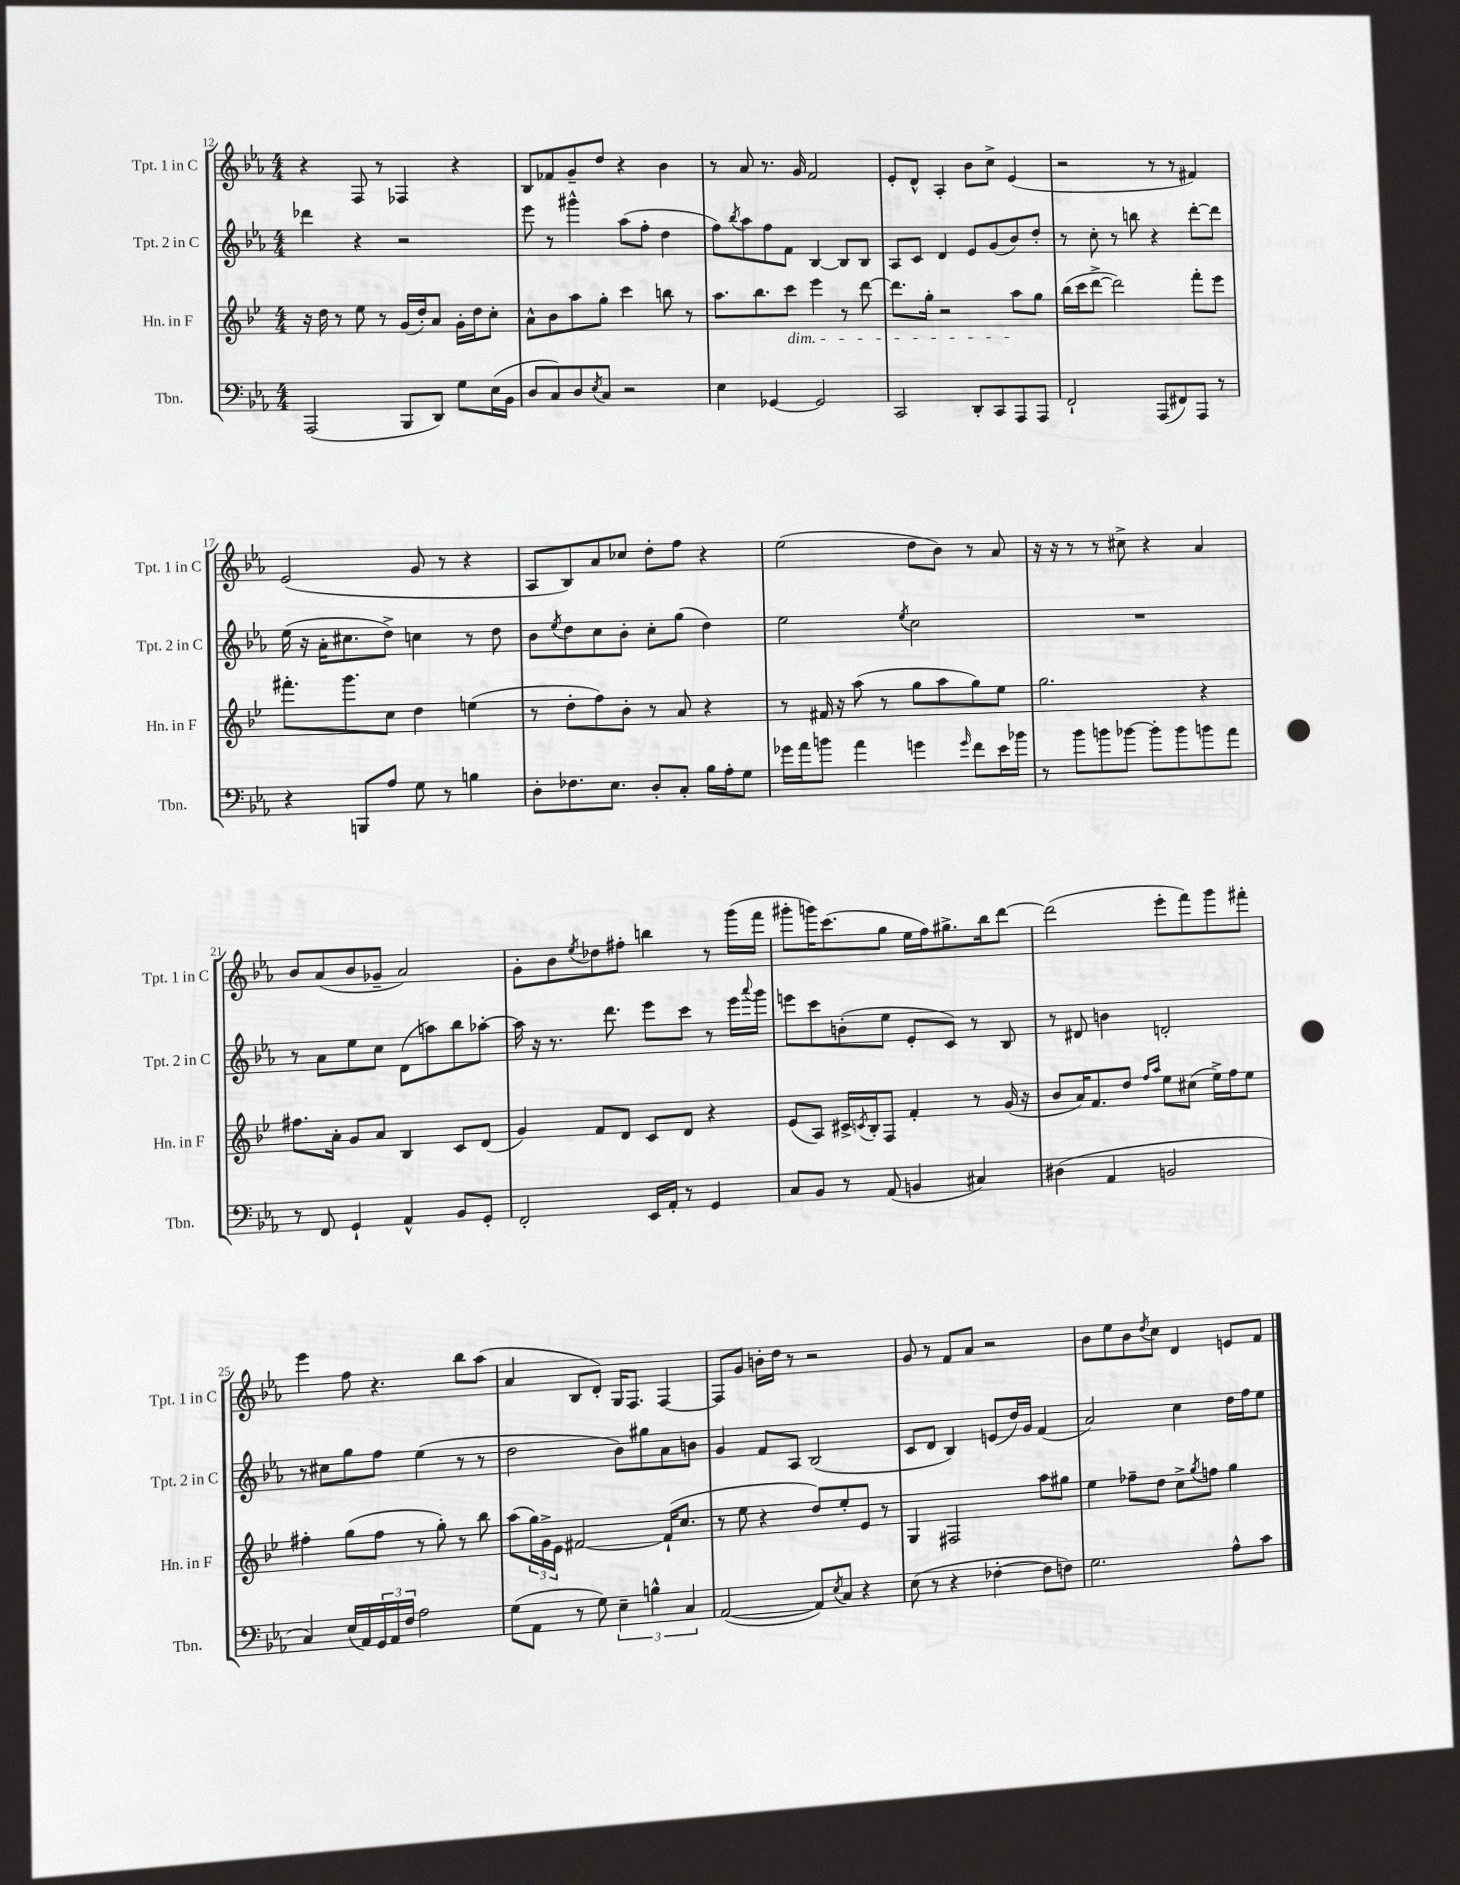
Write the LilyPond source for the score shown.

<<
\new StaffGroup <<
\new Staff = "s0" \with { instrumentName = "Tpt. 1 in C" shortInstrumentName = "Tpt. 1 in C" } {
    \clef treble \key ees \major \numericTimeSignature \time 4/4
    r4 f8 r8 fes4 r4 |
    bes8 fes'8 g'8-- d''8 r4 bes'4 |
    r8 aes'8 r8. g'16 f'2 |
    ees'8-. d'8-^ aes4-. bes'8 c''8-> ees'4( |
    r2 r8 r8 fis'4) |
    ees'2( g'8 r8 r4 |
    aes8 bes8) aes'8 ces''8 d''8-. f''8 r4 |
    ees''2( d''8 bes'8) r8 aes'8 |
    r16 r16 r8 r8 cis''8-> r4 aes'4 |
    bes'8 aes'8( bes'8 ges'8-- aes'2) |
    g'8-. bes'8 \acciaccatura { ees''8 } des''8 fis''8-. b''4 r8 g'''16( f'''16 |
    gis'''8-. g'''16) c'''8.( g''8 ees''16 f''16) gis''8.-> bes''16 d'''8~ |
    d'''2( ees'''8-. f'''8) g'''8 fis'''8-. |
    ees'''4 f''8 r4. bes''8 aes''8( |
    aes'4 bes8 d'8-.) g16 f8. f4~ |
    f8 g'8 b'16-. d''16 r8 r2 |
    g'8 r8 f'8 aes'8 r2 |
    bes'8 ees''8 bes'8 \acciaccatura { d''8 } c''8 d'4 e'8 f'8 \bar "|." |
}
\new Staff = "s1" \with { instrumentName = "Tpt. 2 in C" shortInstrumentName = "Tpt. 2 in C" } {
    \clef treble \key ees \major \numericTimeSignature \time 4/4
    des'''4 r4 r2 |
    ees'''8 r8 gis'''4-^ aes''8( f''8-. d''4 |
    f''8) \acciaccatura { bes''8 } aes''8 f''8 f'8 bes4~ bes8 bes8 |
    aes8 c'8 d'4 ees'8 g'8( bes'8) d''8-. |
    r8 c''8-. r8 b''8 r4 d'''8~-. d'''8 |
    ees''16( r16 aes'16-. cis''8. d''8->) c''4 r8 d''8 |
    bes'8 \acciaccatura { ees''8 } d''8 c''8 bes'8-. c''8-. g''8( d''4) |
    ees''2 \acciaccatura { ees''8 } c''2 |
    R1 |
    r8 aes'8 ees''8 c''8 d'8( a''8) bes''8 aes''8~-. |
    aes''16 r16 r8. d'''8. ees'''8 c'''8 r8 ees'''16 \appoggiatura { aes'''8 } g'''16 |
    e'''8 c'''8 b'8-.( ees''8 ees'8-. c'8) r8 bes8 |
    r8 dis'8 b'4 d'2-. |
    r8 cis''8 g''8 f''8 ees''4( r8 r8 |
    d''2 bes'8) gis''8 aes'8 b'8 |
    g'4 f'8 aes8 bes2( |
    c'8 d'8 bes4) e'8( d''16) g'16 f'4( |
    aes'2) c''4 d''16 f''16 ees''8 \bar "|." |
}
\new Staff = "s2" \with { instrumentName = "Hn. in F" shortInstrumentName = "Hn. in F" } {
    \clef treble \key bes \major \numericTimeSignature \time 4/4
    r16 d''16 r8 ees''8 r8 g'16( d''16-.) a'8 g'16-. d''16 c''8-. |
    a'8-^ bes'8 a''8 g''8-. c'''4 b''8 r8 |
    a''8. bes''8. c'''8\dim ees'''4 r8 d'''8~ |
    d'''8. g''16-. r2 a''8\! g''8 |
    bes''16( c'''16 d'''8~-> d'''2) f'''8-. ees'''8 |
    fis'''8.-. g'''8. c''8 d''4 e''4( |
    r8 d''8-. f''8) bes'8-. r8 a'8 r4 |
    r8 fis'16 r16 a''8( r8 g''8 a''8 g''8) ees''8 |
    g''2. r4 |
    fis''8. a'16-. g'8 a'8 bes4 c'8 d'8( |
    g'4) f'8 d'8 c'8 d'8 r4 |
    ees'8( a8) cis'16-> \acciaccatura { c'8 } bes16-. f8 f'4-. r8 g'16( r16 |
    bes'8 a'16) f'8. d''8 \grace { f''16 a''16 } ees''8 cis''8( ees''16->) f''16 ees''8 |
    fis''4-. g''8( fis''8 r8 g''8-.) r8 bes''8 |
    a''8( \tuplet 3/2 { g''16) g'16-> ees'16 } fis'2~ fis'16-!( c''8. |
    r8 ees''8 r4 d''8) ees''8-. ees'8 r8 |
    g4 fis2 a''8 gis''8 |
    ees''4 fes''8-- d''8 c''8-> \acciaccatura { g''8 } f''8 g''4 \bar "|." |
}
\new Staff = "s3" \with { instrumentName = "Tbn." shortInstrumentName = "Tbn." } {
    \clef bass \key ees \major \numericTimeSignature \time 4/4
    aes,,2( bes,,8 d,8) g8 ees16( bes,16 |
    d8 c8) d8 \acciaccatura { ees8 } c8 r2 |
    ees4 ges,4~ ges,2 |
    c,2 d,8-. c,8 aes,,8 aes,,8 |
    f,2-! aes,,8( fis,8) aes,,8 r8 |
    r4 b,,8 aes8 g8 r8 b4 |
    d8-. fes8. ees8. d8-. c8-. bes16 aes16-. g8 |
    ges'16 aes'16 b'8 aes'4 g'4 \grace { g'16 } f'8 ees'16 bes'16 |
    r8 bes'8 b'8 bes'8~ bes'8-. bes'8 b'8 aes'8 |
    r8 f,8 g,4-! aes,4-^ bes,8 g,8-. |
    f,2-. ees,16 aes,16-. r8 g,4 |
    c8 bes,8 r8 aes,8( b,4 cis4) |
    dis4( aes,4 b,2 |
    c4) ees16( aes,16) \tuplet 3/2 { g,16 aes,16 f16 } aes2 |
    g8( aes,8 r8 g8) \tuplet 3/2 { ees4-- b4-^ c4 } |
    aes,2~( aes,8) \acciaccatura { ees8 } c8 r4 |
    ees8( r8 r4 fes4~-. fes8 f8) |
    g2. aes8-^ c'8 \bar "|." |
}
>>
>>
\layout { \context { \Score currentBarNumber = #12 } }
